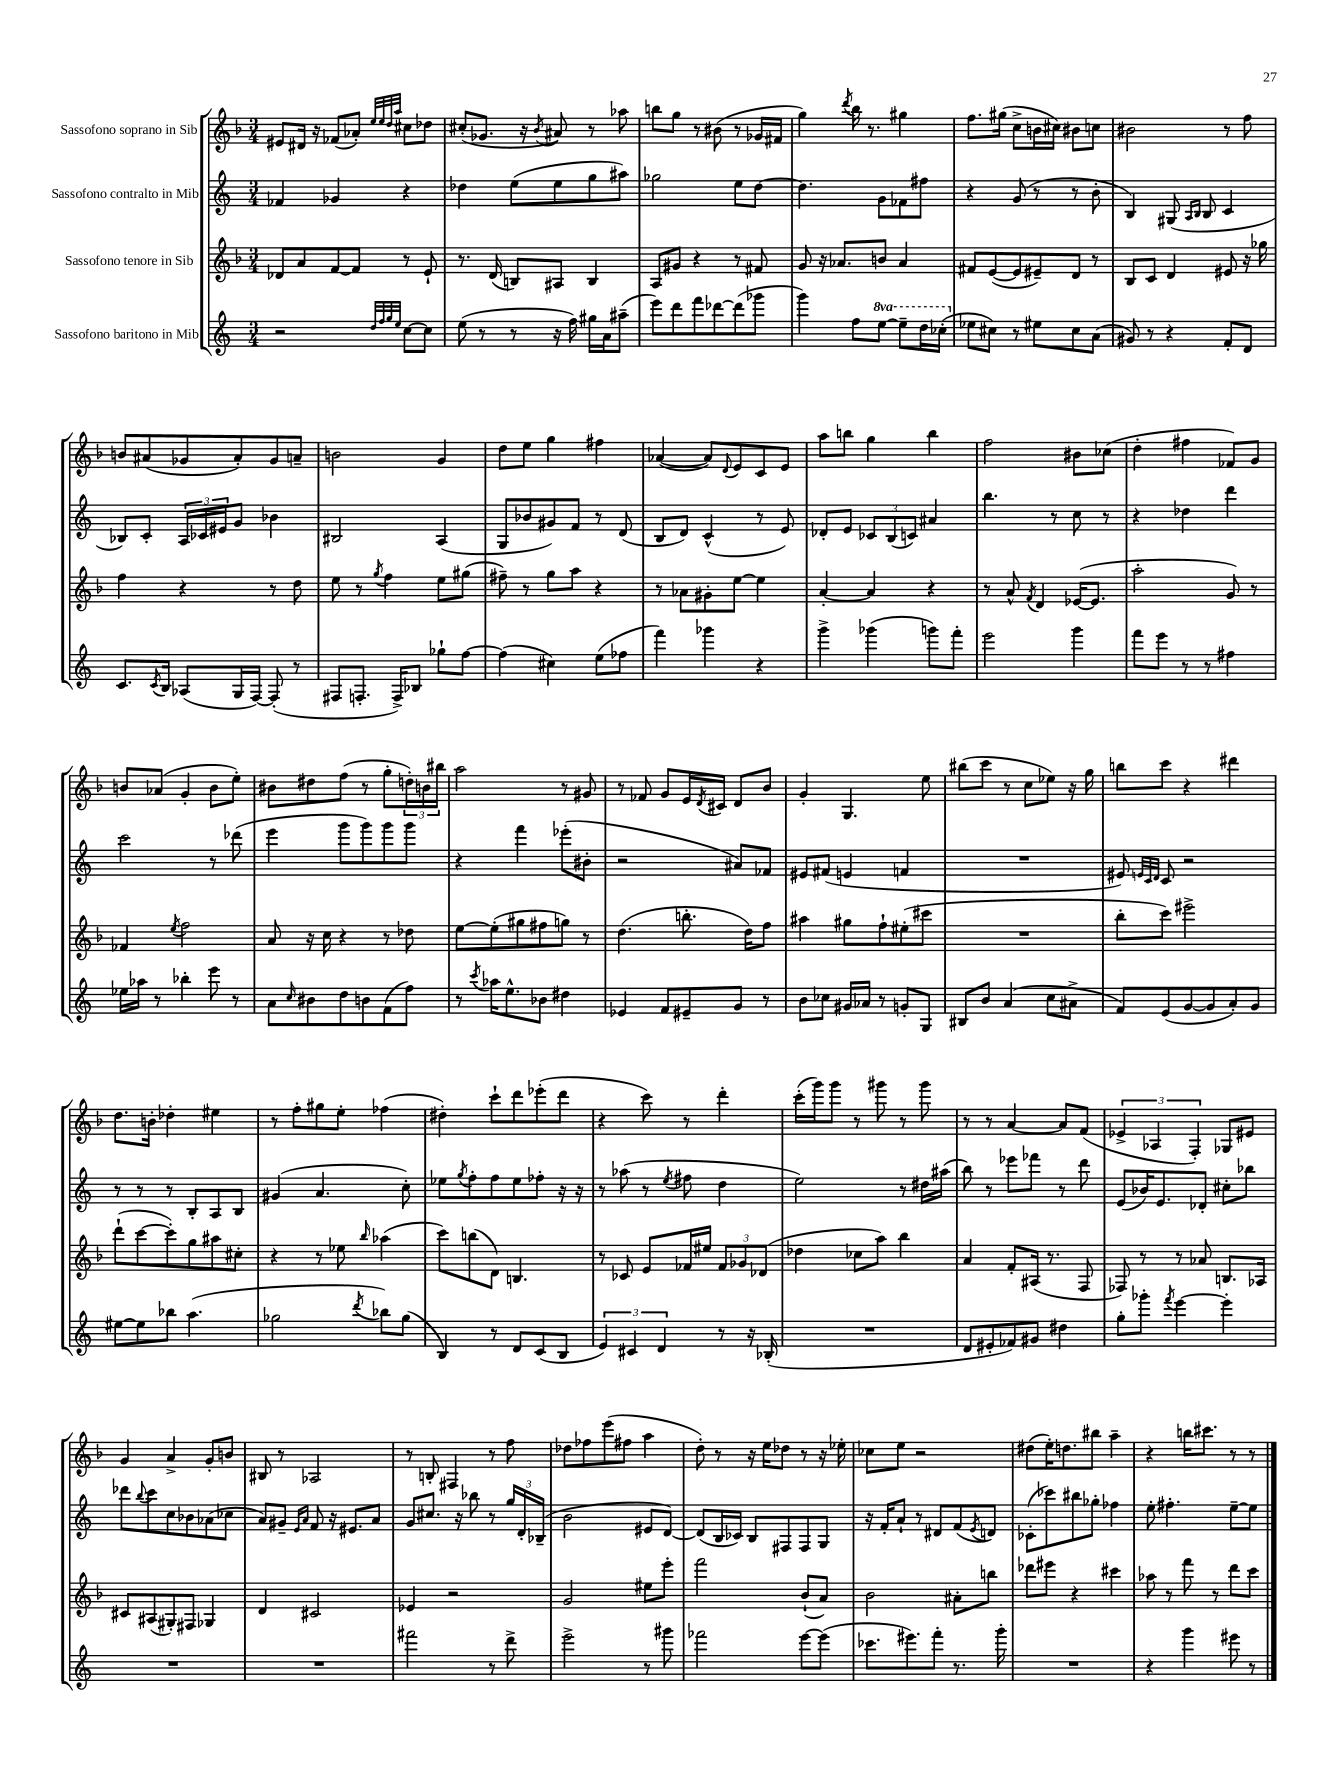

**kern	**kern	**kern	**kern
*part4	*part3	*part2	*part1
*staff4	*staff3	*staff2	*staff1
*I"Sassofono baritono in Mib	*I"Sassofono tenore in Sib	*I"Sassofono contralto in Mib	*I"Sassofono soprano in Sib
*clefG2	*clefG2	*clefG2	*clefG2
*k[]	*k[b-]	*k[]	*k[b-]
*M3/4	*M3/4	*M3/4	*M3/4
=1	=1	=1	=1
2r	8d-X/L	4f-X/	8e#X/L
.	8a/	.	16d#X/Jk
.	.	.	16r
.	[8f/	4g-X/	(8f-X/L
.	8f/J]	.	8a-X'/J)
32qqdd/LLL	.	.	32qqee/LLL
32qqff/	.	.	32qqee/
32qqgg/	.	.	32qqdd/
32qqee/JJJ	.	.	32qqaa/JJJ
[8cc\L	8r	4r	8cc#X\L
8cc\J]	8e`/	.	8dd-X\J
=2	=2	=2	=2
(8ee\	8.r	4dd-X\	(8cc#X'/L
8r	.	.	8.g-X/J
.	(16d/	.	.
8r	8Bn/L)	(8ee\L	.
.	.	.	16r
.	.	.	8qb-/
16r	8A#X/J	8ee\	8a#X/)
16ff\)	.	.	.
16gg#X\LL	4B/	8gg\	8r
16a\J	.	.	.
(8aa#X~\J	.	8aa#X\J)	8aa-X\
=3	=3	=3	=3
8eee\L)	8A/L	2gg-X\	8bbn\L
8ddd\	8g#X/J	.	8gg\J
8fff\	4r	.	8r
[8ddd-X\	.	.	(8b#X\
(8ddd-\]	8r	8ee\L	8r
8ggg-X\J	8f#X/	[8dd\J	16g-X/LL
.	.	.	16f#X/JJ
=4	=4	=4	=4
4ggg\)	8g/	4.dd\]	4gg\)
.	16r	.	.
.	8.a-X/L	.	.
.	.	.	8qddd/
8ff\L	.	.	16bb-\
.	.	.	8.r
*8va	*	*	*
[8eee\J	8bn/J	8g\L	.
8eee~\L]	4a-/	8f-X\	4gg#X\
16ddd\L	.	8ff#X\J	.
(16ccc-X'\JJ	.	.	.
=5	=5	=5	=5
*X8va	*	*	*
8ee-X\L	8f#X/L	4r	8.ff\L
8cc#X\J)	([8e/	.	.
.	.	.	(16gg#X\Jk
8r	8e/]	(8g/	8cc^\L
8ee#X\L	8e#X~/)	8r	16bn\L
.	.	.	16cc#X\JJ)
8cc#\	8d/J	8r	8b#X\L
(8a\J	8r	8b'\	8ccn\J
=6	=6	=6	=6
8g#X/)	8B-/L	4B/)	2b#X\
8r	8c/J	.	.
4r	4d/	(8G#X/	.
.	.	16qqA/LL	.
.	.	16qqB/JJ	.
.	.	8B/	.
8f'/L	8e#X/	4c/	8r
8d/J	16r	.	8ff\
.	16gg-X\	.	.
!!LO:LB:g=z
=7	=7	=7	=7
8.c/L	4ff\	8B-X/L)	8bn/L
.	.	8c'/J	(8a#X/
8qc/	.	.	.
16B/Jk	.	.	.
(8A-X/L	4r	24A/LL	8g-X/
.	.	24c-X/	.
.	.	24e#X/J	.
16G/L	.	8g/J	8a#'/)
[16F/JJ)	.	.	.
(8F'/]	8r	4b-X\	8g-/
8r	8dd\	.	8an~/J
=8	=8	=8	=8
8F#X/L	8ee\	2B#X/	2bn\
8.Fn'/J	8r	.	.
.	8qgg/	.	.
.	4ff\	.	.
16F^/KL)	.	.	.
8B-X/J	.	.	.
8gg-X`\L	8ee\L	(4A/	4g/
[8ff\J	(8gg#X\J	.	.
=9	=9	=9	=9
(4ff\]	8ff#X~\)	8G/L	8dd\L
.	8r	8b-X/	8ee\J
4cc#X\)	8gg\L	8g#X/)	4gg\
.	8aa\J	8f/J	.
(8ee\L	4r	8r	4ff#X\
8ff-X\J	.	(8d/	.
=10	=10	=10	=10
4fff\)	8r	8B/L	([4a-X/
.	8a-X\L	8d/J)	.
4ggg-X\	8g#X'\	(4c^^/	8a-/L])
.	.	.	8qqd/
.	[8ee\J	.	8e/
4r	4ee\]	8r	8c/
.	.	8e/)	8e/J
=11	=11	=11	=11
4ggg^\	[4a'/	8d-X'/L	8aa\L
.	.	8e/J	8bbn\J
(4ggg-X\	4a/]	12c-X/L	4gg\
.	.	(12B/	.
.	.	12cn/J)	.
8gggn\L)	4r	4a#X/	4bb\
8fff'\J	.	.	.
=12	=12	=12	=12
2eee\	8r	4.bb\	2ff\
.	8a^^/	.	.
.	8qf/	.	.
.	4d/	.	.
.	.	8r	.
4ggg\	([16e-X/KL	8cc\	8b#X\L
.	8.e-/J]	.	.
.	.	8r	(8cc-X\J
=13	=13	=13	=13
8fff\L	2aa'\	4r	4dd'\
8eee\J	.	.	.
8r	.	4dd-X\	4ff#X\
8r	.	.	.
4ff#X\	8g/)	4ddd\	8f-X/L)
.	8r	.	8g/J
!!LO:LB:g=z
=14	=14	=14	=14
16ee-X\LL	4f-X/	2ccc\	8bn/L
16aa-X\JJ	.	.	.
8r	.	.	(8a-X/J
.	8qee/	.	.
4bb-X'\	2ff\	.	4g'/
8eee\	.	8r	8b\L
8r	.	(8ddd-X\	8ee'\J)
=15	=15	=15	=15
8a\L	8a/	4eee\	8b#X\L
16qqcc/	.	.	.
8b#X\	16r	.	8dd#X\
.	16cc\	.	.
8dd\	4r	8ggg\L	(8ff\J
8bn\	.	8ggg\)	8r
(8f\	8r	8ggg\	8gg'\L
8ff\J)	8dd-X\	8ggg\J	24ddn'\L)
.	.	.	24bn\
.	.	.	24bb#X\JJ
=16	=16	=16	=16
8r	[8ee\L	4r	2aa\
8qccc/	.	.	.
16aa-X\KL	(8ee'\]	.	.
8.ee^^\	.	.	.
.	8gg#X\	4fff\	.
8b-X\J	8ff#X\	.	.
4dd#X\	8ggn\J)	(8eee-X'\L	8r
.	8r	8b#X'\J	8g#X/
=17	=17	=17	=17
4e-X/	(4.dd\	2r	8r
.	.	.	8f-X/
8f/L	.	.	8g/L
8e#X~/	8.bbn'\	.	16e/L
.	.	.	8qd/
.	.	.	16c#X/JJ
8g/J	.	8a#X/L)	8d/L
.	16dd\KL)	.	.
8r	8ff\J	8f-X/J	8b-/J
=18	=18	=18	=18
8b\L	4aa#X\	8e#X/L	4g'/
8cc-X\J	.	(8f#X/J	.
16g#X/LL	8gg#X\L	4en/	4.G/
16a-X/JJ	.	.	.
8r	8ff`\	.	.
8gn'/L	(8ee#X'\	4fn/	.
8G/J	8ccc#X\J	.	8ee\
=19	=19	=19	=19
8B#X/L	2.r	2.r	(8bb#X\L
8b/J	.	.	8ccc\J
(4a/	.	.	8r
.	.	.	8cc\L
8cc\L	.	.	8ee-X\J)
8a#X^\J	.	.	16r
.	.	.	16gg\
=20	=20	=20	=20
8f/L)	8bb-'\L	8e#X/)	8bbn\L
.	.	32qqen/LLL	.
.	.	32qqc/	.
.	.	32qqd/JJJ	.
(8e/	8ccc\J)	8c/	8ccc\J
[8g/	2eee#X^\	2r	4r
8g/]	.	.	.
8a'/)	.	.	4ddd#X\
8g/J	.	.	.
!!LO:LB:g=z
=21	=21	=21	=21
[8ee#X\L	(8ddd`\L	8r	8.dd\L
8ee#\]	[8ccc\	8r	.
.	.	.	16bn'\Jk
8bb-X\J	8ccc'\])	8r	4dd-X'\
(4.aa\	8gg\	8B'/L	.
.	8aa#X\	8A/	4ee#X\
.	8cc#X'\J	8B/J	.
=22	=22	=22	=22
2gg-X\	4r	(4g#X/	8r
.	.	.	8ff'\L
.	8r	4.a/	8gg#X\
.	8ee-X\	.	8ee'\J
8qddd/	16qqbb-/	.	.
8bb-X\L)	(4aa-X\	.	(4ff-X\
(8gg-\J	.	8cc'\)	.
=23	=23	=23	=23
4B/)	8ccc\L)	8ee-X\L	4dd#X'\)
.	.	8qgg/	.
.	(8bbn\	8ff'\	.
8r	8d\J)	8ff\	8ccc`\L
8d/L	4.Bn/	8ee-\	8ddd\
(8c/	.	8ff-X'\J	(8eee-X'\
8B/J	.	16r	8ddd\J
.	.	16r	.
=24	=24	=24	=24
6e/)	8r	8r	4r
.	8c-X/	(8aa-X\	.
6c#X/	.	.	.
.	8e/L	8r	8ccc\)
6d/	.	.	.
.	.	8qee/	.
.	16f-X/L	8ff#X\	8r
.	16ee#X/JJ	.	.
8r	12f-/L	4dd\	4ddd'\
.	12g-X/	.	.
16r	.	.	.
.	(12d-X/J	.	.
(16B-X'/	.	.	.
=25	=25	=25	=25
2.r	4dd-X\	2ee\)	(16ccc'\LL
.	.	.	16ggg\J)
.	.	.	8ggg\J
.	8cc-X\L	.	8r
.	8aa\J)	.	8ggg#X\
.	4bb-\	8r	8r
.	.	16dd#X\LL	8ggg#\
.	.	(16aa#X\JJ	.
=26	=26	=26	=26
8d/L	4a/	8bb\)	8r
8e#X'/	.	8r	8r
8f-X/)	8f'/L	8eee-X\L	[4a/
8g#X/J	(16A#X/Jk	8fff-X\J	.
.	8.r	.	.
4dd#X\	.	8r	8a/L]
.	8F/	8ddd\	(8f/J
=27	=27	=27	=27
8gg'\L	8F-X/)	(8e/L	6e-X^/
8ggg-X'\J	8r	16b-X/K)	.
.	.	.	6A-X/
.	.	8.e/	.
8qfff/	.	.	.
[4eee\	8r	.	.
.	.	.	6F'/)
.	8a-X/	8d-X'/J	.
4eee'\]	8.Bn/L	8cc#X'\L	8G-X/L
.	.	8bb-X\J	8e#X/J
.	16A-X/Jk	.	.
!!LO:LB:g=z
=28	=28	=28	=28
2.r	8c#X/L	8ddd-X\L	4g/
.	.	8qqbb/	.
.	(8A#X/	8ccc\	.
.	8G#X'/)	8cc\	4a^/
.	8F#X/J	8b-X\	.
.	4G-X/	(8a-X\	8g'/L
.	.	8cc-X\J	8bn/J
=29	=29	=29	=29
2.r	4d/	8a/L)	8B#X/
.	.	8g#X~/J	8r
.	.	16qqe/LL	.
.	.	16qqa/JJ	.
.	2c#X/	8f/	2A-X/
.	.	16r	.
.	.	8.e#X/L	.
.	.	8a/J	.
=30	=30	=30	=30
2fff#X\	4e-X/	8g/L	8r
.	.	8.cc#X/J	8Bn'/
.	2r	.	4F#X/
.	.	16r	.
.	.	8bb-X\	.
8r	.	8r	8r
8ddd^\	.	24gg/LL	8ff\
.	.	24d'/	.
.	.	(24B-X~/JJ	.
=31	=31	=31	=31
2eee^\	2g/	2b\	8dd-X\L
.	.	.	8ff-X\
.	.	.	(8eee\
.	.	.	8ff#X\J
8r	8ee#X\L	8e#X/L	4aa\
8ggg#X\	8eee'\J	[8d/J)	.
=32	=32	=32	=32
2fff-X\	2fff\	(8d/L]	8dd'\)
.	.	16B/L	8r
.	.	16c-X/JJ)	.
.	.	8B/L	16r
.	.	.	16ee\KL
.	.	8F#X/	8dd-X\J
[8eee\L	(8b-`/L	8F#/	8r
(8eee\J]	8a/J)	8G/J	16r
.	.	.	16ee-X'\
=33	=33	=33	=33
8.ccc-X\L	2b-\	16r	8cc-X\L
.	.	16f'/KL	.
.	.	8a`/J	8ee\J
8.eee#X\)	.	.	.
.	.	8r	2r
8fff'\J	.	8d#X/L	.
8.r	8a#X'\L	(8f/	.
.	.	8qe/	.
.	8bbn\J	8dn/J)	.
16ggg'\	.	.	.
=34	=34	=34	=34
2.r	8ddd-X\L	(8c-X'\L	(8dd#X\L
.	8eee#X\J	8ccc-X\)	16ee'\K)
.	.	.	8.ddn\
.	4r	8bb#X\	.
.	.	8gg-X'\J	8bb#X\J
.	4ccc#X\	4ff-X\	4aa~\
=35	=35	=35	=35
4r	8aa-X\	8ee'\	4r
.	8r	4.ff#X'\	.
4ggg\	8fff\	.	16bbn\KL
.	.	.	8.ccc#X\J
.	8r	.	.
8eee#X\	8ddd\L	[8ee~\L	8r
8r	8ccc\J	8ee\J]	8r
==	==	==	==
*-	*-	*-	*-
